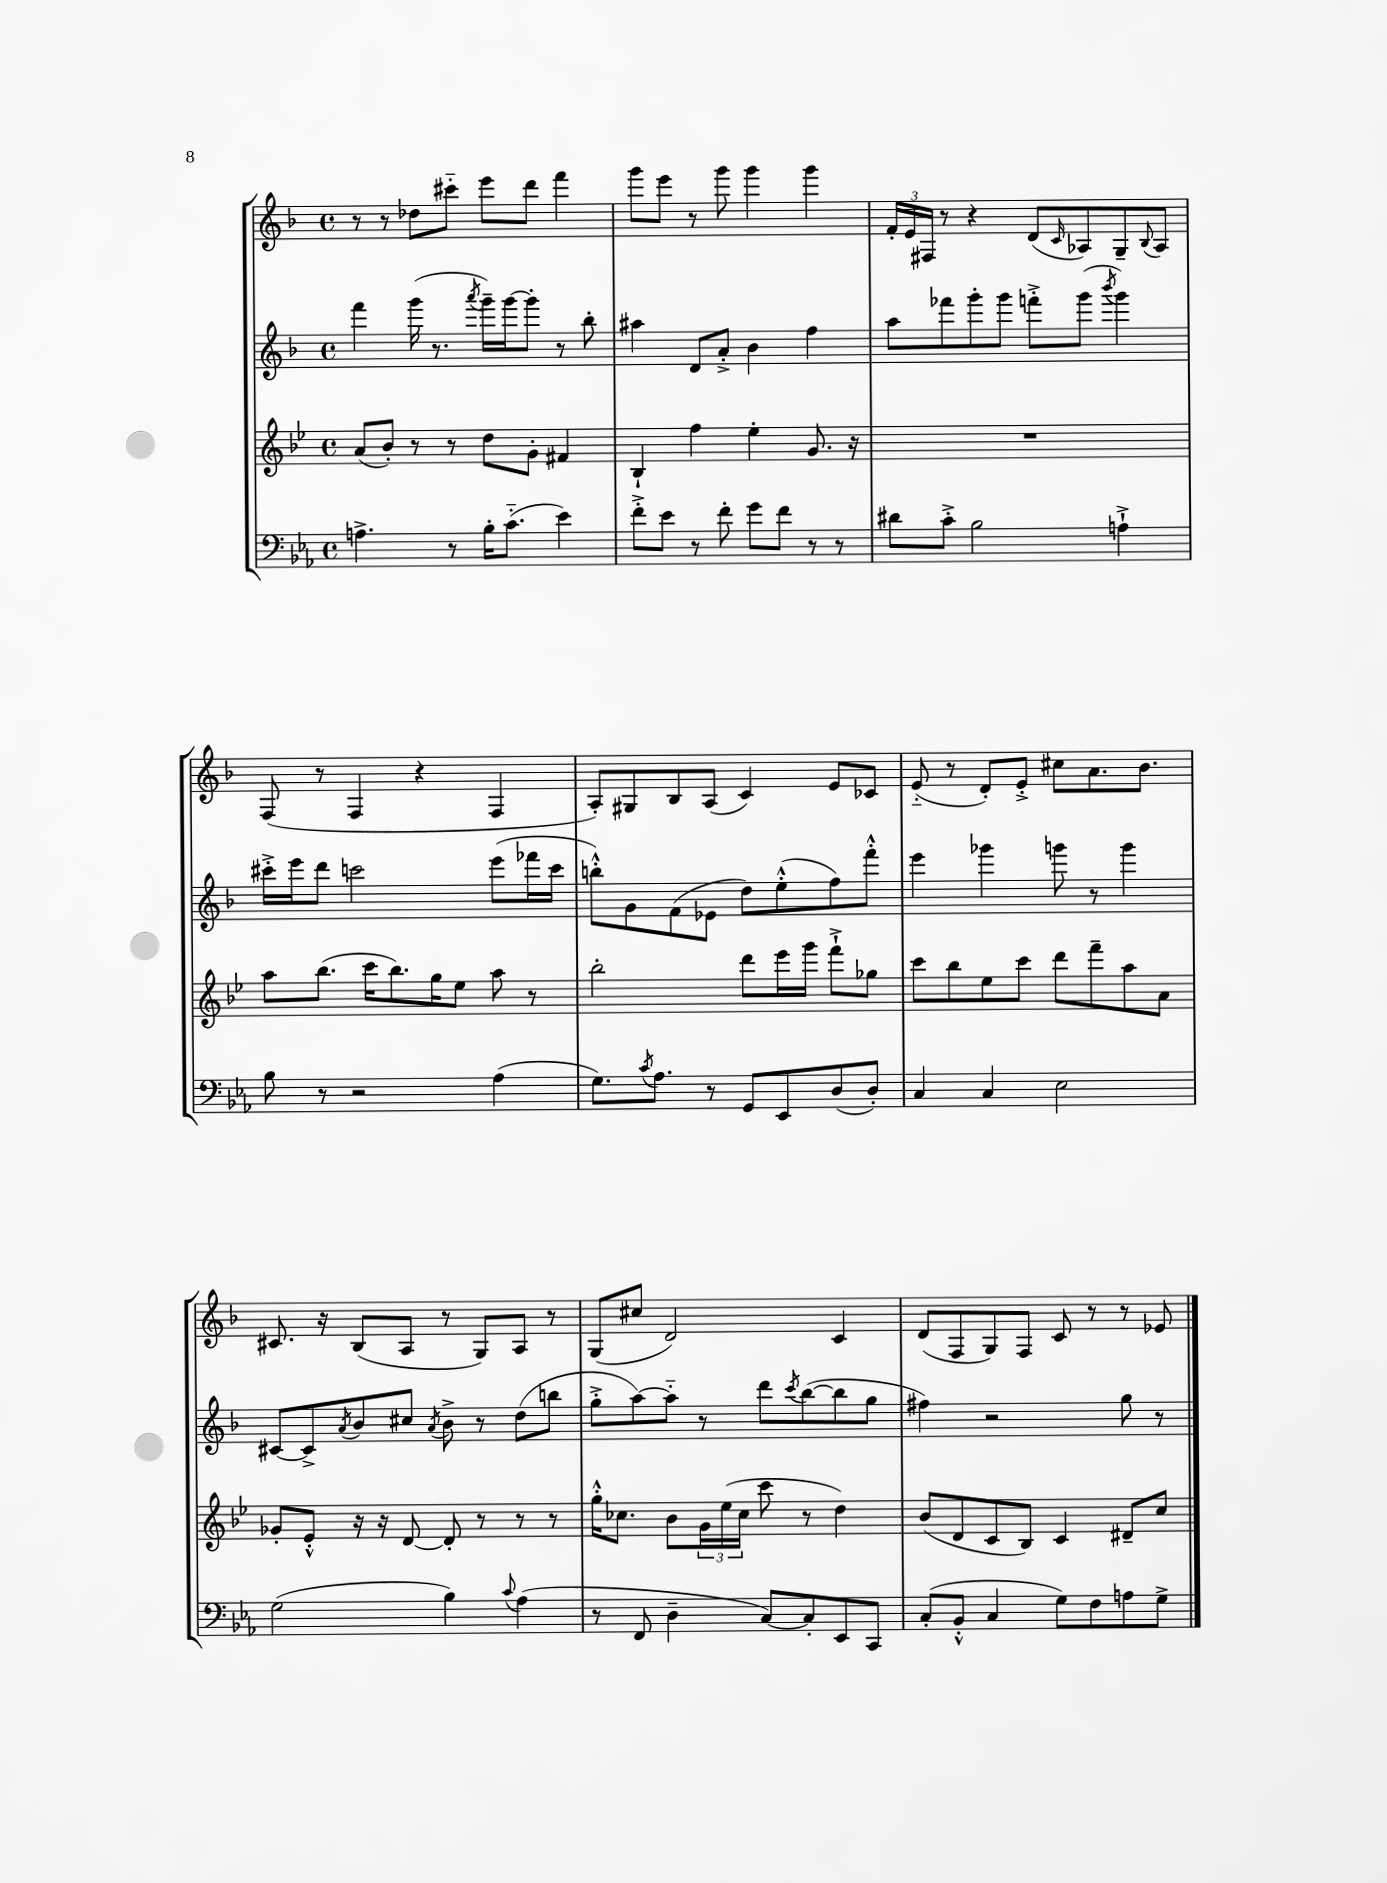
<<
\new StaffGroup <<
\new Staff = "s0" {
    \clef treble \key f \major \defaultTimeSignature \time 4/4
    r8 r8 des''8 cis'''8-_ e'''8 d'''8 f'''4 |
    g'''8 e'''8 r8 g'''8 g'''4 g'''4 |
    \tuplet 3/2 { f'16-. e'16 fis16 } r8 r4 d'8( \grace { c'16 } aes8) g8-- \appoggiatura { bes8 } aes8 |
    f8( r8 f4 r4 f4 |
    a8-.) gis8 bes8 a8( c'4) e'8 ces'8 |
    e'8-_( r8 d'8-.) e'8-.-> cis''8 a'8. bes'8. |
    cis'8. r16 bes8( a8 r8 g8) a8 r8 |
    g8( cis''8 d'2) c'4 |
    d'8( f8 g8) f8 c'8 r8 r8 ees'8 \bar "|." |
}
\new Staff = "s1" {
    \clef treble \key f \major \defaultTimeSignature \time 4/4
    f'''4 g'''16( r8. \acciaccatura { a'''8 } g'''16--) g'''16~ g'''8-. r8 bes''8-. |
    ais''4 d'8 a'8-.-> bes'4 f''4 |
    a''8 fes'''8 g'''8-. g'''8 f'''8-.-> g'''8( \acciaccatura { bes'''8 } g'''4) |
    cis'''16-.-> e'''16 d'''8 c'''2 e'''8( fes'''16 c'''16 |
    b''8-.-^) g'8 f'8( ees'8 d''8) e''8-.-^( f''8) f'''8-.-^ |
    e'''4 ges'''4 g'''8 r8 g'''4 |
    cis'8~ cis'8-> \acciaccatura { a'8 } bes'8 cis''8 \acciaccatura { a'8 } bes'8-> r8 d''8( b''8 |
    g''8-.-> a''8~) a''8-_ r8 d'''8 \acciaccatura { c'''8 } bes''8~( bes''8 g''8 |
    fis''4) r2 g''8 r8 \bar "|." |
}
\new Staff = "s2" {
    \clef treble \key bes \major \defaultTimeSignature \time 4/4
    a'8( bes'8-.) r8 r8 d''8 g'8-. fis'4 |
    bes4-! f''4 ees''4-. g'8. r16 |
    R1 |
    a''8 bes''8.( c'''16 bes''8.) g''16 ees''8 a''8 r8 |
    bes''2-. d'''8 ees'''16 g'''16 f'''8-!-> ges''8 |
    c'''8 bes''8 ees''8 c'''8 d'''8 f'''8-- a''8 a'8 |
    ges'8-. ees'8-.-^ r16 r16 d'8~ d'8-. r8 r8 r8 |
    g''16-.-^ ces''8. bes'8 \tuplet 3/2 { g'16 ees''16( ces''16 } c'''8 r8 d''4) |
    bes'8( d'8 c'8 bes8) c'4 dis'8-- c''8 \bar "|." |
}
\new Staff = "s3" {
    \clef bass \key ees \major \defaultTimeSignature \time 4/4
    a4.-> r8 bes16-. c'8.-_( ees'4) |
    f'8-.-> ees'8 r8 f'8-. g'8 f'8 r8 r8 |
    dis'8 c'8-.-> bes2 a4-!-> |
    bes8 r8 r2 aes4( |
    g8.) \acciaccatura { c'8 } aes8. r8 g,8 ees,8 d8( d8-.) |
    c4 c4 ees2 |
    g2( bes4) \appoggiatura { c'8 } aes4( |
    r8 f,8 d4-- c8~) c8-. ees,8 c,8 |
    c8-.( bes,8-.-^ c4 g8) f8 a8 g8-> \bar "|." |
}
>>
>>
\layout { \context { \Score \remove "Bar_number_engraver" } }
